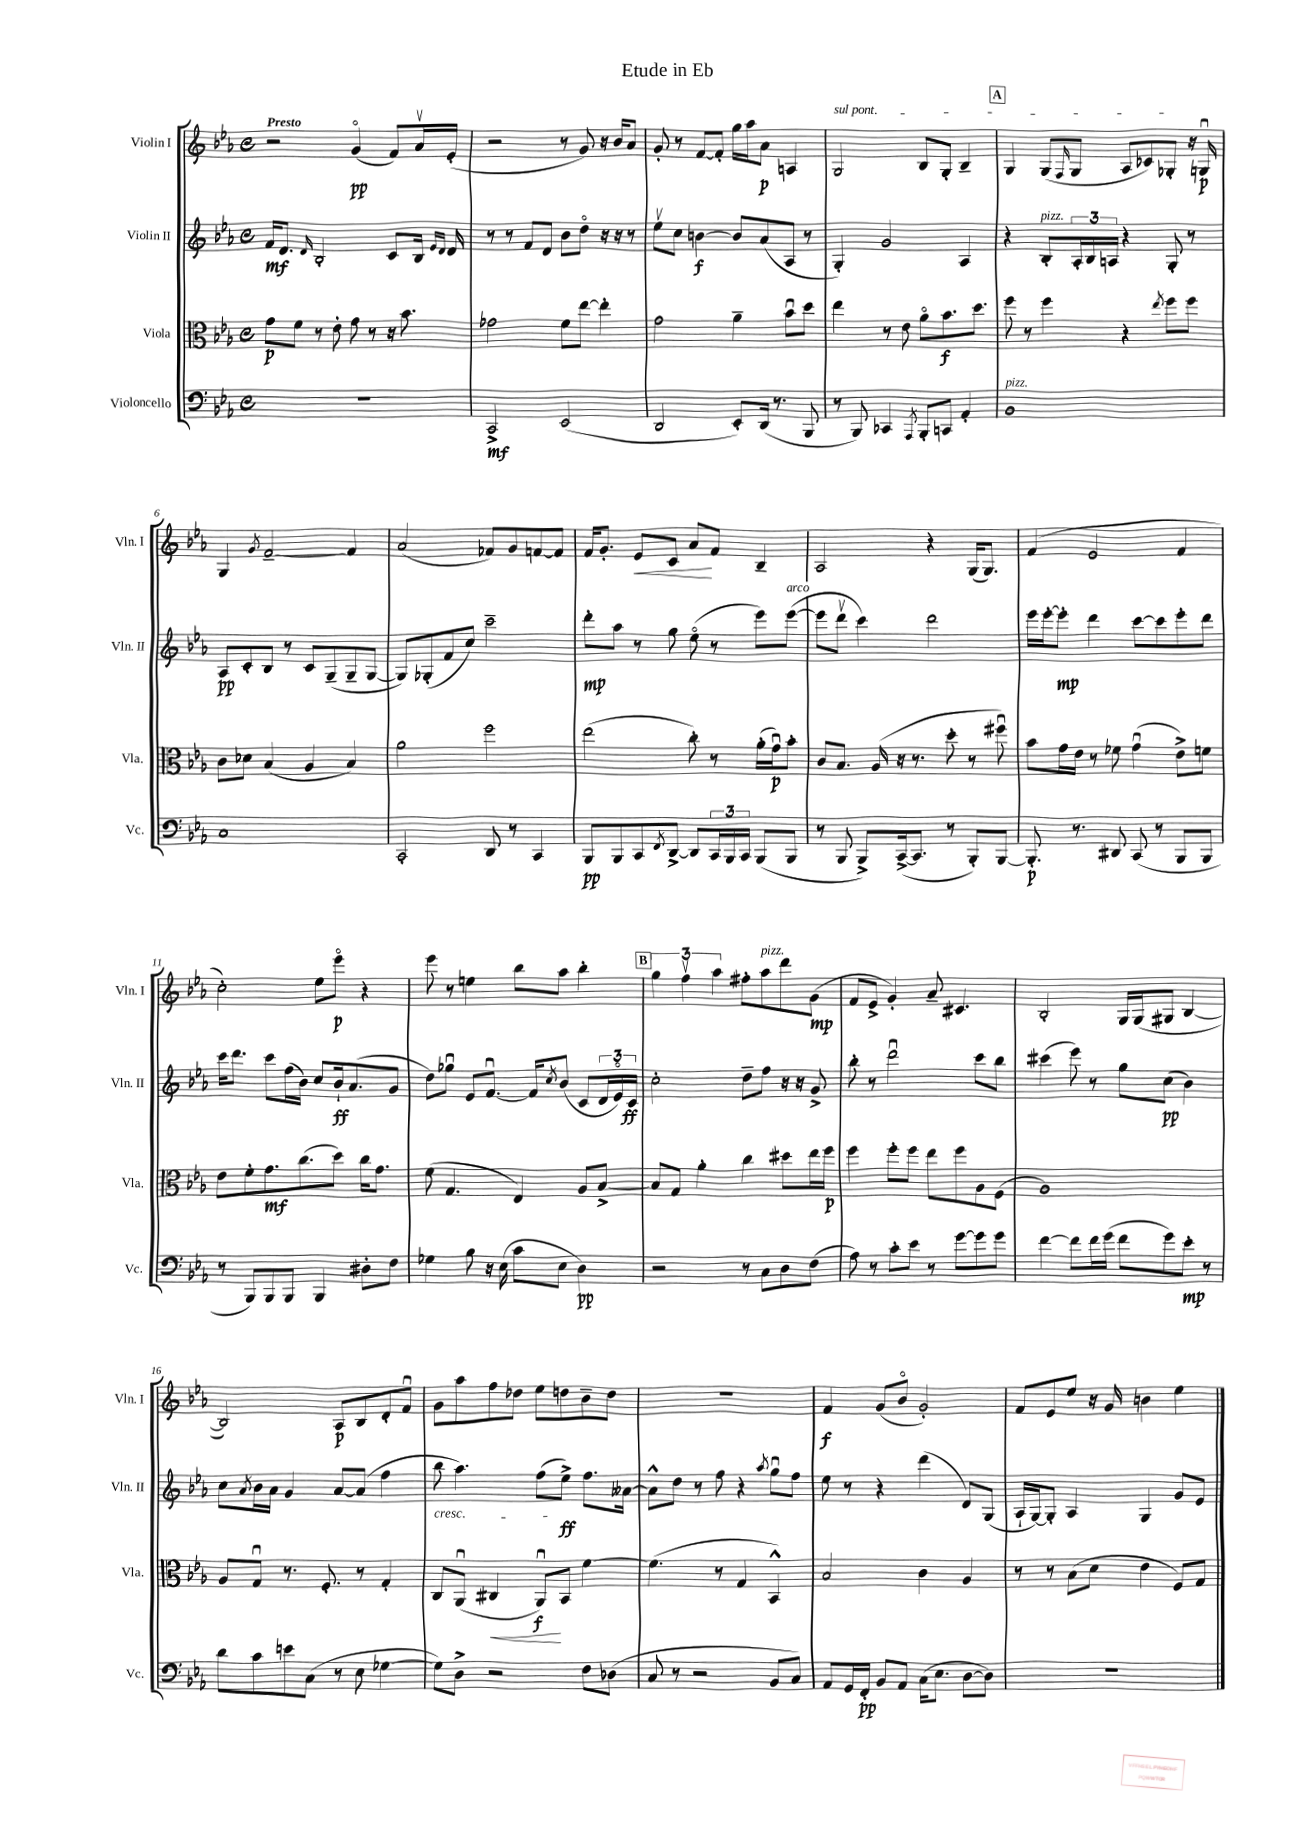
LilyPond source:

\header { title = "Etude in Eb" }
<<
\new StaffGroup <<
\new Staff = "s0" \with { instrumentName = "Violin I" shortInstrumentName = "Vln. I" } {
    \clef treble \key ees \major \defaultTimeSignature \time 4/4 \tempo "Presto"
    r2 g'4\flageolet\pp( f'8) aes'16\upbow ees'16-.( |
    r2 r8 g'8) r16 bes'16 aes'8 |
    g'8-. r8 f'8~ f'8-. g''16 aes''16 aes'8\p a4 |
    \once \override TextSpanner.bound-details.left.text = \markup { \italic "sul pont." } g2\startTextSpan bes8 g8-. bes4-- |
    \mark \markup { \box "A" } g4 g8( \grace { f16 } g8 aes8 ces'8) ges8-.\stopTextSpan r16 g16\downbow\p |
    g4 \acciaccatura { g'8 } f'2~-- f'4 |
    aes'2( fes'8) g'8 f'8~ f'8 |
    f'16 g'8.-. ees'8\< c'8 aes'8\! f'8 bes4-- |
    aes2 r4 g16( g8.) |
    f'4( ees'2 f'4 |
    c''2-.) ees''8 ees'''8\flageolet\p r4 |
    ees'''8 r8 e''4 bes''8 aes''8 bes''4-. |
    \mark \markup { \box "B" } \tuplet 3/2 { g''4 f''4\upbow aes''4 } fis''8-. aes''8^\markup { \italic "pizz." } d'''8 g'8\mp( |
    f'8 ees'8-> g'4-.) aes'8-- cis'4. |
    bes2-. g16 g16( gis8 bes4~ |
    bes2) aes8\p bes8 d'8-. f'8\downbow |
    g'8 aes''8 f''8 des''8 ees''8 d''8 bes'8-- d''8 |
    R1 |
    f'4\f g'8( bes'8\flageolet g'2-.) |
    f'8 ees'8 ees''8 r16 g'16 b'4 ees''4 \bar "|." |
}
\new Staff = "s1" \with { instrumentName = "Violin II" shortInstrumentName = "Vln. II" } {
    \clef treble \key ees \major \defaultTimeSignature \time 4/4
    f'16\mf d'8. \grace { d'16 } bes2-. c'8 bes16 \grace { ees'16 d'16 } d'16 |
    r8 r8 f'8 d'8 bes'8 d''8\flageolet r16 r16 r8 |
    ees''8\upbow c''8 b'4~\f b'8 aes'8( aes8 r8 |
    g4-.) g'2 aes4 |
    \mark \markup { \box "A" } r4 bes8-.^\markup { \italic "pizz." } \tuplet 3/2 { aes16-. bes16 a16 } r4 g8-. r8 |
    aes8\pp c'8-. bes8 r8 c'8 g8--( g8-- g8~ |
    g8) ges8-.( f'8 c''8) c'''2-- |
    d'''8-.\mp aes''8 r8 g''8 ees''8\flageolet( r8 ees'''8) ees'''8~^\markup { \italic "arco" }( |
    ees'''8 d'''8\upbow c'''4) d'''2 |
    ees'''16 ees'''16~-. ees'''8-.\mp d'''4 c'''8~ c'''8 ees'''8-. d'''8 |
    c'''16 d'''8. c'''8 f''16( bes'16) c''8 bes'16-!\ff aes'8.( g'8 |
    d''8) ges''8\downbow ees'8 f'8.~\downbow f'16 \acciaccatura { c''8 } bes'8( c'8 \tuplet 3/2 { d'16 ees'16\flageolet) c'16\ff } |
    \mark \markup { \box "B" } c''2-. d''8-- f''8 r16 r16 g'8-> |
    bes''8-. r8 d'''2\downbow c'''8 bes''8 |
    cis'''4( ees'''8) r8 g''8 c''8\pp( bes'4) |
    c''8 \acciaccatura { aes'8 } bes'16 aes'16 g'4 aes'8~ aes'8( f''4 |
    bes''8\cresc aes''4.) f''8( ees''8->\ff\!) f''8. aeses'16~ |
    aeses'8-^ d''8 r8 f''8 r4 \acciaccatura { aes''8 } g''8\downbow f''8 |
    ees''8 r8 r4 d'''4( d'8) g8( |
    aes16-! g16~) g8-. aes4 g4 g'8 ees'8 \bar "|." |
}
\new Staff = "s2" \with { instrumentName = "Viola" shortInstrumentName = "Vla." } {
    \clef alto \key ees \major \defaultTimeSignature \time 4/4
    g'8\p f'8 r8 ees'8-. g'8 r8 r16 bes'8. |
    ges'2 f'8 ees''8~ ees''4-. |
    g'2 aes'4-- bes'8\downbow d''8 |
    ees''4 r8 ees'8 aes'8\flageolet bes'8.\f d''8. |
    \mark \markup { \box "A" } f''8 r8 f''4 r4 \acciaccatura { ees''8 } f''8 f''8 |
    c'8 des'8 bes4( aes4 bes4) |
    aes'2 f''2 |
    ees''2( c''8-.) r8 aes'16-.( g'16\downbow\p) bes'8-. |
    c'8 bes8. aes16( r16 r8. d''8-. r8 fis''8\downbow) |
    bes'8 g'16 ees'16 r8 fes'8 g'4\downbow( ees'8->) f'8 |
    ees'8 f'8-. g'8.\mf c''8.( d''8) c''16 g'8. |
    f'8( g4. ees4) aes8 bes8~-> |
    \mark \markup { \box "B" } bes8 g8 aes'4-. c''4 dis''8 ees''16 f''16\p |
    f''4 f''8-. f''8 ees''8 f''8 aes8 f8( |
    aes1) |
    aes8 g8\downbow r8. f8.-. r8 g4-. |
    c8 aes,8\downbow( cis4\< aes,8\downbow\f\!) bes,8 f'4~ |
    f'4.( r8 g4 bes,4-^) |
    bes2 c'4 aes4 |
    r8 r8 bes8( d'8 ees'4 f8) g8 \bar "|." |
}
\new Staff = "s3" \with { instrumentName = "Violoncello" shortInstrumentName = "Vc." } {
    \clef bass \key ees \major \defaultTimeSignature \time 4/4
    r1 |
    c,2->\mf ees,2( |
    d,2 ees,8-.) d,16( r8. bes,,8 |
    r8 bes,,8) ces,4 \acciaccatura { aes,,8 } bes,,8-. c,8 aes,4-. |
    \mark \markup { \box "A" } bes,1^\markup { \italic "pizz." } |
    c1 |
    c,2-. d,8 r8 c,4 |
    bes,,8\pp bes,,8 c,8 \acciaccatura { f,8 } d,8~-> d,8 \tuplet 3/2 { c,16 bes,,16 c,16 } bes,,8( bes,,8 |
    r8 bes,,8 bes,,8->) c,16~->( c,8. r8 bes,,8-.) bes,,8~ |
    bes,,8.-.\p r8. dis,8 c,8( r8 bes,,8 bes,,8 |
    r8 bes,,8) bes,,8 bes,,8 bes,,4 dis8-. f8 |
    ges4 bes8 r16 ees16( c'8 ees8 d4\pp) |
    \mark \markup { \box "B" } r2 r8 c8 d8 f8( |
    aes8) r8 c'8-. ees'8 r8 g'8~ g'8 g'8 |
    f'4~ f'8 f'16 g'16( f'8 g'8) ees'8-.\mp r8 |
    d'8 c'8 e'8 c8( r8 ees8 ges4~ |
    ges8) d8-> r2 f8 des8( |
    c8 r8 r2 bes,8 c8) |
    aes,8 g,16 f,16-.\pp bes,8 aes,8 c16( ees8. d8~ d8) |
    R1 \bar "|." |
}
>>
>>
